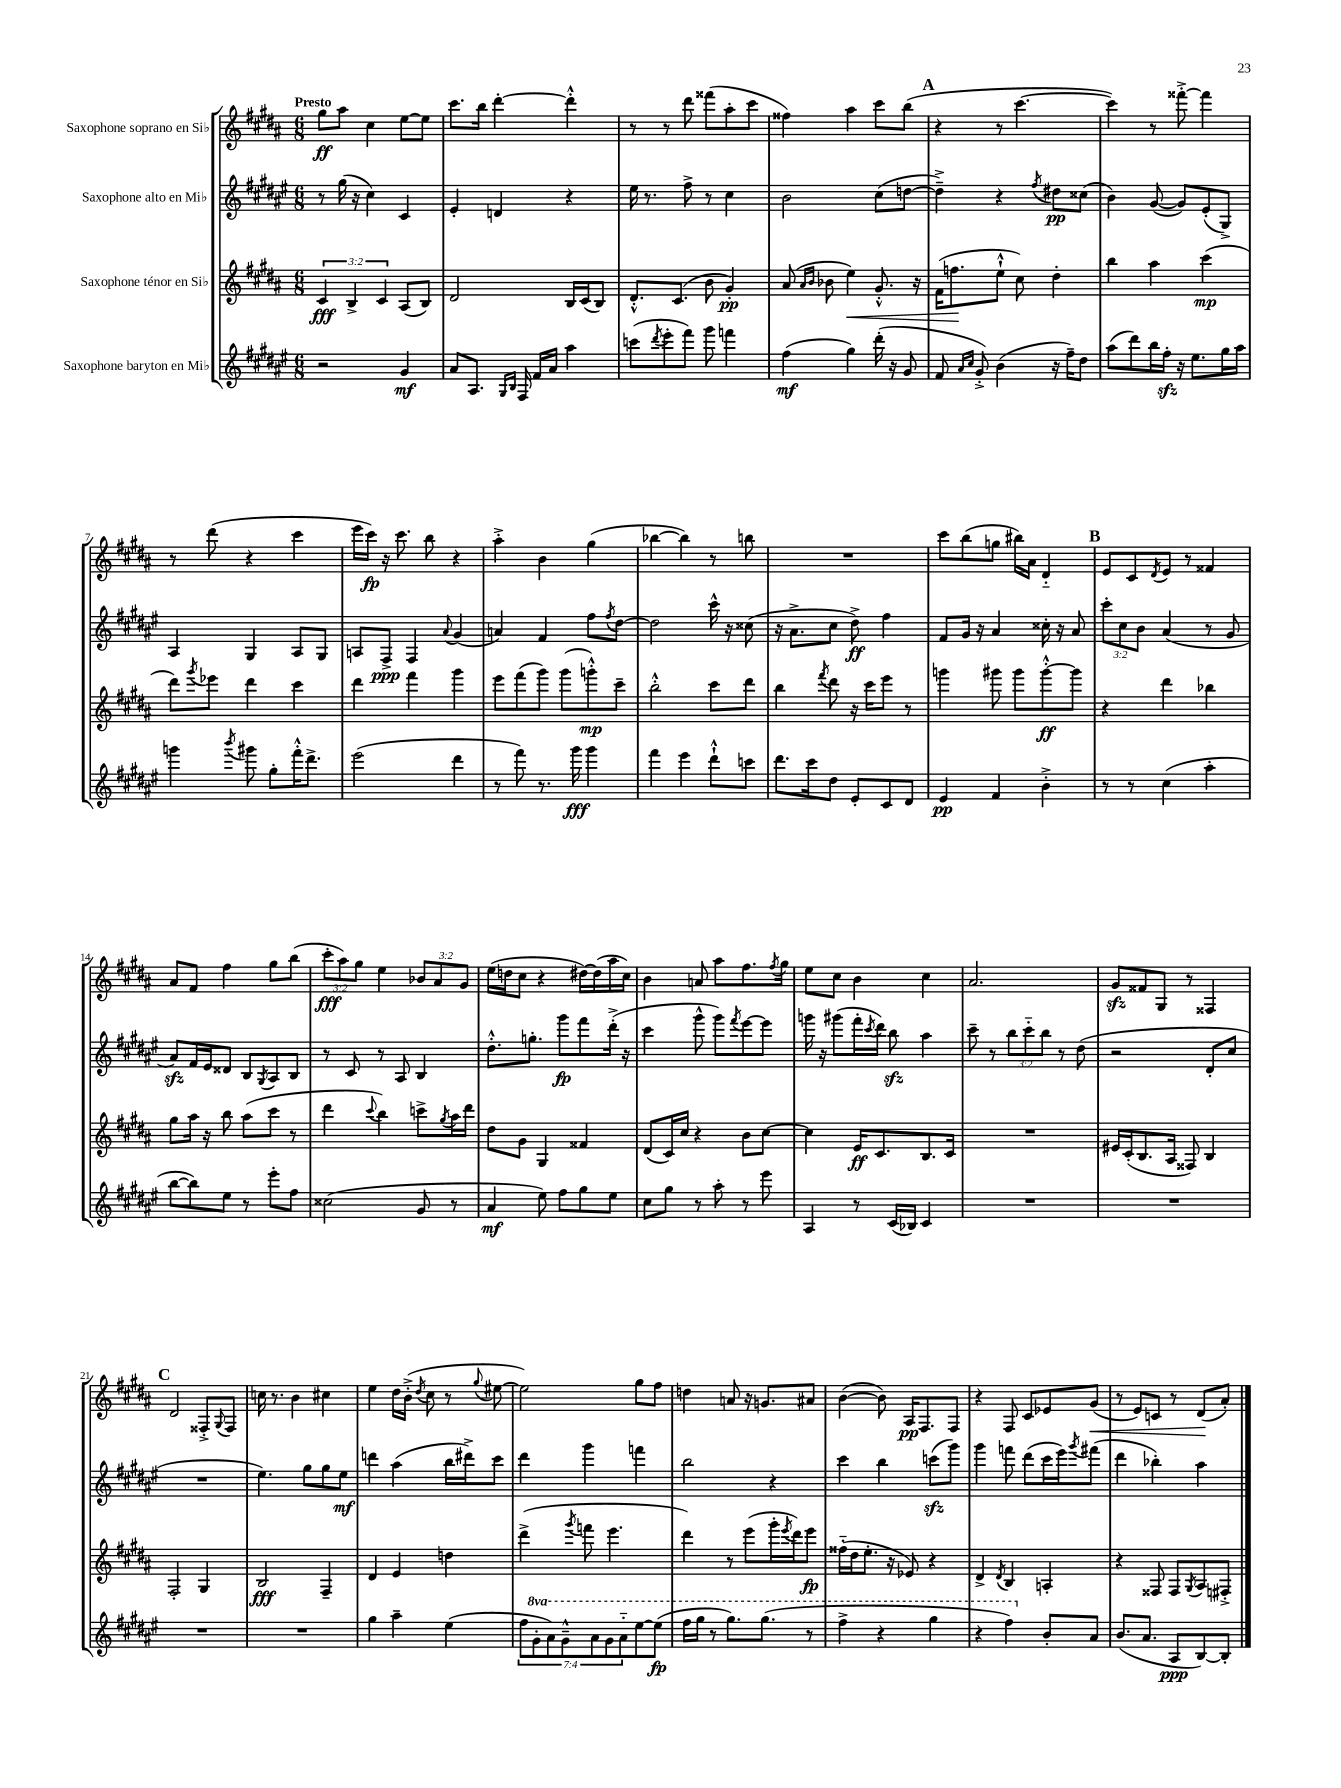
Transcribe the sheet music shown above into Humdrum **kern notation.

**kern	**dynam	**kern	**dynam	**kern	**dynam	**kern	**dynam
*part4	*part4	*part3	*part3	*part2	*part2	*part1	*part1
*staff4	*staff4	*staff3	*staff3	*staff2	*staff2	*staff1	*staff1
*I"Saxophone baryton en Mi♭	*	*I"Saxophone ténor en Si♭	*	*I"Saxophone alto en Mi♭	*	*I"Saxophone soprano en Si♭	*
*clefG2	*	*clefG2	*	*clefG2	*	*clefG2	*
*k[f#c#g#d#a#e#]	*	*k[f#c#g#d#a#]	*	*k[f#c#g#d#a#e#]	*	*k[f#c#g#d#a#]	*
*M6/8	*	*M6/8	*	*M6/8	*	*M6/8	*
=1	=1	=1	=1	=1	=1	=1	=1
!	!	!	!	!	!	!LO:TX:a:B:t=Presto	!
2r	.	6c#/	fff	8r	.	8gg#\L	ff
.	.	.	.	(16gg#\	.	8aa#\J	.
.	.	6B^/	.	.	.	.	.
.	.	.	.	16r	.	.	.
.	.	.	.	4cc#\)	.	4cc#\	.
.	.	6c#/	.	.	.	.	.
4g#/	mf	(8A#/L	.	4c#/	.	[8ee\L	.
.	.	8B/J)	.	.	.	8ee\J]	.
=2	=2	=2	=2	=2	=2	=2	=2
8a#/L	.	2d#/	.	4e#'/	.	8.ccc#\L	.
8.A#/J	.	.	.	.	.	.	.
.	.	.	.	.	.	16bb\Jk	.
.	.	.	.	4dn/	.	[4ddd#'\	.
16qqG#/LL	.	.	.	.	.	.	.
16qqB/JJ	.	.	.	.	.	.	.
16F#/	.	.	.	.	.	.	.
16f#/LL	.	.	.	.	.	.	.
16a#/JJ	.	.	.	.	.	.	.
4aa#\	.	16B/LL	.	4r	.	4ddd#'^^\]	.
.	.	(16c#/J	.	.	.	.	.
.	.	8B/J)	.	.	.	.	.
=3	=3	=3	=3	=3	=3	=3	=3
(8cccn\L	.	8.d#'^^/L	.	16ee#\	.	8r	.
.	.	.	.	8.r	.	.	.
8qddd#/	.	.	.	.	.	.	.
8eee#'\	.	.	.	.	.	8r	.
.	.	(8.c#/J	.	.	.	.	.
8fff#\J)	.	.	.	8ff#^\	.	8ddd#\	.
8ggg#\	.	8b\	.	8r	.	(8fff##X\L	.
4fffn\	.	4g#'/)	pp	4cc#\	.	8aa#'\	.
.	.	.	.	.	.	8ccc#\J	.
=4	=4	=4	=4	=4	=4	=4	=4
(4ff#\	mf	(8a#/	.	2b\	.	4ff##X\)	.
.	.	16qqa#/LL	.	.	.	.	.
.	.	16qqb/JJ	.	.	.	.	.
.	.	8b-X\	.	.	.	.	.
!	!	!	!LO:HP:b	!	!	!	!
4gg#\)	.	4ee\)	<	.	.	4aa#\	.
(16ddd#'\	.	8.g#'^^/	.	(8cc#\L	.	8ccc#\L	.
16r	.	.	.	.	.	.	.
8g#/	.	.	.	[8ddn\J	.	(8bb\J	.
.	.	16r	.	.	.	.	.
!!LO:REH:place=s1:t=A
=5	=5	=5	=5	=5	=5	=5	=5
8f#/	.	(16f#\KL	.	4dd~^\])	.	4r	.
.	.	8.ffn\	.	.	.	.	.
16qqa#/LL	.	.	.	.	.	.	.
16qqcc#/JJ	.	.	.	.	.	.	.
8g#'^/)	.	.	.	.	.	.	.
(4b\	.	8ee`^^\J	[	4r	.	8r	.
.	.	8cc#\)	.	.	.	[4.ccc#\	.
.	.	.	.	8qff#/	.	.	.
16r	.	4dd#'\	.	8dd#X\L	pp	.	.
16ff#~\KL)	.	.	.	.	.	.	.
8dd#\J	.	.	.	(8cc##X\J	.	.	.
=6	=6	=6	=6	=6	=6	=6	=6
(8aa#\L	.	4bb\	.	4b\)	.	4ccc#\])	.
8ddd#\)	.	.	.	.	.	.	.
16bb\L	.	4aa#\	.	([8g#/	.	8r	.
16ff#zz'\JJ	.	.	.	.	.	.	.
16r	.	.	.	8g#/L])	.	[8fff##X'^\	.
8.ee#\L	.	.	.	.	.	.	.
.	.	(4ccc#\	mp	(8e#'/	.	4fff##\]	.
16gg#\L	.	.	.	8G#^/J)	.	.	.
16aa#\JJ	.	.	.	.	.	.	.
!!LO:LB:g=z
=7	=7	=7	=7	=7	=7	=7	=7
4gggn\	.	8ddd#\L)	.	4A#/	.	8r	.
.	.	8qggg#/	.	.	.	.	.
.	.	8eee-X\J	.	.	.	(8ddd#\	.
8qbbb/	.	.	.	.	.	.	.
8ggg#X\	.	4ddd#\	.	4G#/	.	4r	.
8gg#'\L	.	.	.	.	.	.	.
16fff#'^^\K	.	4ccc#\	.	8A#/L	.	4ccc#\	.
8.ddd#^\J	.	.	.	.	.	.	.
.	.	.	.	8G#/J	.	.	.
=8	=8	=8	=8	=8	=8	=8	=8
(2eee#\	.	4ddd#\	.	8An/L	.	16eee\LL	.
.	.	.	.	.	.	16ccc#\JJ)	fp
.	.	.	.	8F#^/J	ppp	16r	.
.	.	.	.	.	.	8.ccc#\	.
.	.	4fff#\	.	4F#/	.	.	.
.	.	.	.	.	.	8bb\	.
.	.	.	.	8qqa#/	.	.	.
4ddd#\	.	4ggg#\	.	(4g#/	.	4r	.
=9	=9	=9	=9	=9	=9	=9	=9
8r	.	8eee\L	.	4an/)	.	4aa#'^\	.
8fff#\)	.	(8fff#\	.	.	.	.	.
8.r	.	8ggg#\J)	.	4f#/	.	4b\	.
.	.	(8ggg#\L	.	.	.	.	.
16ggg#\	fff	.	.	.	.	.	.
4ggg#\	.	8gggn'^^\)	mp	8ff#\L	.	(4gg#\	.
.	.	.	.	8qff#/	.	.	.
.	.	8ccc#~\J	.	[8dd#\J	.	.	.
=10	=10	=10	=10	=10	=10	=10	=10
4fff#\	.	2bb'^^\	.	2dd#\]	.	[4bb-X\	.
4eee#\	.	.	.	.	.	4bb-\])	.
8ddd#`^^\L	.	8ccc#\L	.	16ccc#^^\	.	8r	.
.	.	.	.	16r	.	.	.
8cccn\J	.	8ddd#\J	.	(8cc##X\	.	8bbn\	.
=11	=11	=11	=11	=11	=11	=11	=11
8.ddd#\L	.	4bb\	.	16r	.	2.r	.
.	.	.	.	8.a#^\L	.	.	.
16ccc#\k	.	.	.	.	.	.	.
.	.	8qfff#/	.	.	.	.	.
8dd#\J	.	8ddd#\	.	8cc#\J	.	.	.
8e#'/L	.	16r	.	8dd#^\)	ff	.	.
.	.	16ccc#\KL	.	.	.	.	.
8c#/	.	8eee\J	.	4ff#\	.	.	.
8d#/J	.	8r	.	.	.	.	.
=12	=12	=12	=12	=12	=12	=12	=12
4e#/	pp	4gggn\	.	8f#/L	.	8ccc#\L	.
.	.	.	.	16g#/Jk	.	(8bb\	.
.	.	.	.	16r	.	.	.
4f#/	.	8ggg#X\	.	4a#/	.	8ggn\J	.
.	.	8ggg#\L	.	.	.	16bb#X\LL)	.
.	.	.	.	.	.	16a#\JJ	.
4b'^\	.	[8ggg#'^^\	ff	16cc##X'\	.	4d#/	.
.	.	.	.	16r	.	.	.
.	.	8ggg#\J]	.	8a#/	.	.	.
!!LO:REH:place=s1:t=B
=13	=13	=13	=13	=13	=13	=13	=13
8r	.	4r	.	12ccc#'\L	.	8e/L	.
.	.	.	.	12cc#\	.	.	.
8r	.	.	.	.	.	8c#/	.
.	.	.	.	12b\J	.	.	.
.	.	.	.	.	.	8qd#/	.
(4cc#\	.	4ddd#\	.	(4a#/	.	8e/J	.
.	.	.	.	.	.	8r	.
4aa#'\	.	4bb-X\	.	8r	.	4f##X/	.
.	.	.	.	8g#/	.	.	.
!!LO:LB:g=z
=14	=14	=14	=14	=14	=14	=14	=14
[8bb\L	.	8gg#\L	.	8a#zz/L)	.	8a#/L	.
8bb\])	.	16aa#\Jk	.	16f#/L	.	8f#/J	.
.	.	16r	.	16e#/J	.	.	.
8ee#\J	.	8bb\	.	8d##X/J	.	4ff#\	.
8r	.	(8aa#\L	.	8B/L	.	.	.
.	.	.	.	8qG#/	.	.	.
8eee#'\L	.	8ccc#\J	.	8A#/	.	8gg#\L	.
8ff#\J	.	8r	.	8B/J	.	(8bb\J	.
=15	=15	=15	=15	=15	=15	=15	=15
(2cc##X\	.	4ddd#\	.	8r	.	12ccc#'\L	fff
.	.	.	.	.	.	12aa#\)	.
.	.	.	.	8c#/	.	.	.
.	.	.	.	.	.	12gg#\J	.
.	.	8qqccc#/	.	.	.	.	.
.	.	4bb\)	.	8r	.	4ee\	.
.	.	.	.	8A#/	.	.	.
8g#/	.	8cccn^\L	.	4B/	.	12b-X/L	.
.	.	.	.	.	.	12a#/	.
.	.	8qgg#/	.	.	.	.	.
8r	.	16aa#\L	.	.	.	.	.
.	.	.	.	.	.	12g#/J	.
.	.	16ddd#\JJ	.	.	.	.	.
=16	=16	=16	=16	=16	=16	=16	=16
4a#/	mf	8dd#\L	.	8.dd#'^^\L	.	(16ee\LL	.
.	.	.	.	.	.	16ddn\J	.
.	.	8g#\J	.	.	.	8cc#\J	.
.	.	.	.	8.ggn'\J	.	.	.
8ee#\)	.	4G#/	.	.	.	4r	.
8ff#\L	.	.	.	8ggg#\L	fp	.	.
8gg#\	.	4f##X/	.	8fff#\	.	[16dd#X\LL)	.
.	.	.	.	.	.	(16dd#\]	.
8ee#\J	.	.	.	(16ddd#'^\Jk	.	16aa#\	.
.	.	.	.	16r	.	16cc#\JJ)	.
=17	=17	=17	=17	=17	=17	=17	=17
8cc#\L	.	(8d#/L	.	4ccc#\	.	4b\	.
8gg#\J	.	16c#/L)	.	.	.	.	.
.	.	16cc#/JJ	.	.	.	.	.
8r	.	4r	.	8ggg#^^\	.	8an/	.
8aa#'\	.	.	.	8ggg#\L)	.	8aa#\L	.
.	.	.	.	8qfff#/	.	.	.
8r	.	8b\L	.	[8eee#\	.	8.ff#\	.
8eee#\	.	[8cc#\J	.	8eee#\J]	.	.	.
.	.	.	.	.	.	8qff#/	.
.	.	.	.	.	.	16gg#\Jk	.
=18	=18	=18	=18	=18	=18	=18	=18
4A#/	.	4cc#\]	.	16gggn\	.	8ee\L	.
.	.	.	.	16r	.	.	.
.	.	.	.	(8ggg#X\L	.	8cc#\J	.
8r	.	16e/KL	ff	16fff#'\L	.	4b\	.
.	.	.	.	8qccc#/	.	.	.
.	.	8.c#/	.	16ddd#\JJ)	.	.	.
(16c#/LL	.	.	.	8bbzz\	.	.	.
16B-X/JJ)	.	.	.	.	.	.	.
4c#/	.	8.B/	.	4aa#\	.	4cc#\	.
.	.	16c#/Jk	.	.	.	.	.
=19	=19	=19	=19	=19	=19	=19	=19
2.r	.	2.r	.	8ccc#~\	.	2.a#/	.
.	.	.	.	8r	.	.	.
.	.	.	.	12bb\L	.	.	.
.	.	.	.	12ccc#\	.	.	.
.	.	.	.	12bb\J	.	.	.
.	.	.	.	8r	.	.	.
.	.	.	.	(8dd#\	.	.	.
=20	=20	=20	=20	=20	=20	=20	=20
2.r	.	16e#X/LL	.	2r	.	8g#zz/L	.
.	.	(16c#'/J	.	.	.	.	.
.	.	8.B/	.	.	.	8f##X/	.
.	.	.	.	.	.	8G#/J	.
.	.	16A#/Jk	.	.	.	.	.
.	.	8F##X/)	.	.	.	8r	.
.	.	4B/	.	8d#'/L	.	4F##X/	.
.	.	.	.	8cc#/J	.	.	.
!!LO:LB:g=z
!!LO:REH:place=s1:t=C
=21	=21	=21	=21	=21	=21	=21	=21
2.r	.	2F#'/	.	2.r	.	2d#/	.
.	.	4G#/	.	.	.	8F##X'^/L	.
.	.	.	.	.	.	8qqG#/	.
.	.	.	.	.	.	8F##/J	.
=22	=22	=22	=22	=22	=22	=22	=22
2.r	.	2B/	fff	4.ee#\)	.	16ccn\	.
.	.	.	.	.	.	8.r	.
.	.	.	.	.	.	4b\	.
.	.	.	.	8gg#\L	.	.	.
.	.	4F#~/	.	8gg#\	.	4cc#X\	.
.	.	.	.	8ee#\J	mf	.	.
=23	=23	=23	=23	=23	=23	=23	=23
4gg#\	.	4d#/	.	4dddn\	.	4ee\	.
4aa#~\	.	4e/	.	(4aa#\	.	16dd#\LL	.
.	.	.	.	.	.	(16b'^\JJ	.
.	.	.	.	.	.	8qdd#/	.
.	.	.	.	.	.	8cc#\	.
(4ee#\	.	4ddn\	.	16bb\LL	.	8r	.
.	.	.	.	16ddd#X^\J)	.	.	.
.	.	.	.	.	.	8qqgg#/	.
.	.	.	.	8ccc#\J	.	[8ee#X\	.
=24	=24	=24	=24	=24	=24	=24	=24
14ff#\L	.	(4ddd#^\	.	4ddd#\	.	2ee#\])	.
*8va	*	*	*	*	*	*	*
14gg#'\	.	.	.	.	.	.	.
14aa#\)	.	.	.	.	.	.	.
14gg#~^^\	.	.	.	.	.	.	.
.	.	8qggg#/	.	.	.	.	.
.	.	8fffn\	.	4ggg#\	.	.	.
14aa#\	.	.	.	.	.	.	.
14gg#\	.	.	.	.	.	.	.
.	.	4.eee\	.	.	.	.	.
14aa#\	.	.	.	.	.	.	.
[8eee#\	.	.	.	4fffn\	.	8gg#\L	.
(8eee#\J]	fp	.	.	.	.	8ff#\J	.
=25	=25	=25	=25	=25	=25	=25	=25
16fff#\LL	.	4ddd#\)	.	2bb\	.	4ddn\	.
16ggg#\JJ	.	.	.	.	.	.	.
8r	.	.	.	.	.	.	.
8.ggg#\L)	.	8r	.	.	.	8an/	.
.	.	(8eee\L	.	.	.	16r	.
(8.ggg#\J	.	.	.	.	.	8.gn/L	.
.	.	16ggg#'\L	.	4r	.	.	.
.	.	8qeee/	.	.	.	.	.
.	.	16ddd#\J)	.	.	.	.	.
8r	.	8eee\J	fp	.	.	8a#X/J	.
=26	=26	=26	=26	=26	=26	=26	=26
4fff#^\	.	(16ff##X\LL	.	4ccc#\	.	([4b\	.
.	.	16dd#\J	.	.	.	.	.
.	.	8.ee'\J	.	.	.	.	.
4r	.	.	.	4bb\	.	8b\])	.
.	.	16r	.	.	.	.	.
.	.	8e-X/)	.	.	.	16A#/KL	pp
.	.	.	.	.	.	8.F#/	.
4ggg#\	.	4r	.	(8cccnzz\L	.	.	.
.	.	.	.	8ggg#\J)	.	8F#/J	.
=27	=27	=27	=27	=27	=27	=27	=27
4r	.	4d#^/	.	4ggg#\	.	4r	.
.	.	8qd#/	.	.	.	.	.
4fff#\)	.	4B/	.	8fffn\	.	8F#/	.
.	.	.	.	(8ddd#\L	.	8c#/L	.
*X8va	*	*	*	*	*	*	*
8b'/L	.	4An'/	.	16ccc#\L	.	8e-X/	.
.	.	.	.	16eee#\J)	.	.	.
.	.	.	.	8qggg#/	.	.	.
!	!	!	!	!	!	!	!LO:HP:b
8a#/J	.	.	.	(8fff#X\J	.	(8g#/J	<
=28	=28	=28	=28	=28	=28	=28	=28
(8.b/L	.	4r	.	4ddd#\	.	8r	.
.	.	.	.	.	.	8e/L)	.
8.a#/J	.	.	.	.	.	.	.
.	.	8F##X/	.	4bb-X'\)	.	8cn/J	.
8A#/L	ppp	8F##/L	.	.	.	8r	.
.	.	8qG#/	.	.	.	.	.
[8B/)	.	8A#/	.	4aa#\	.	(8d#/L	.
8B'/J]	.	8F#X'^/J	.	.	.	8a#'/J)	[
==	==	==	==	==	==	==	==
*-	*-	*-	*-	*-	*-	*-	*-
